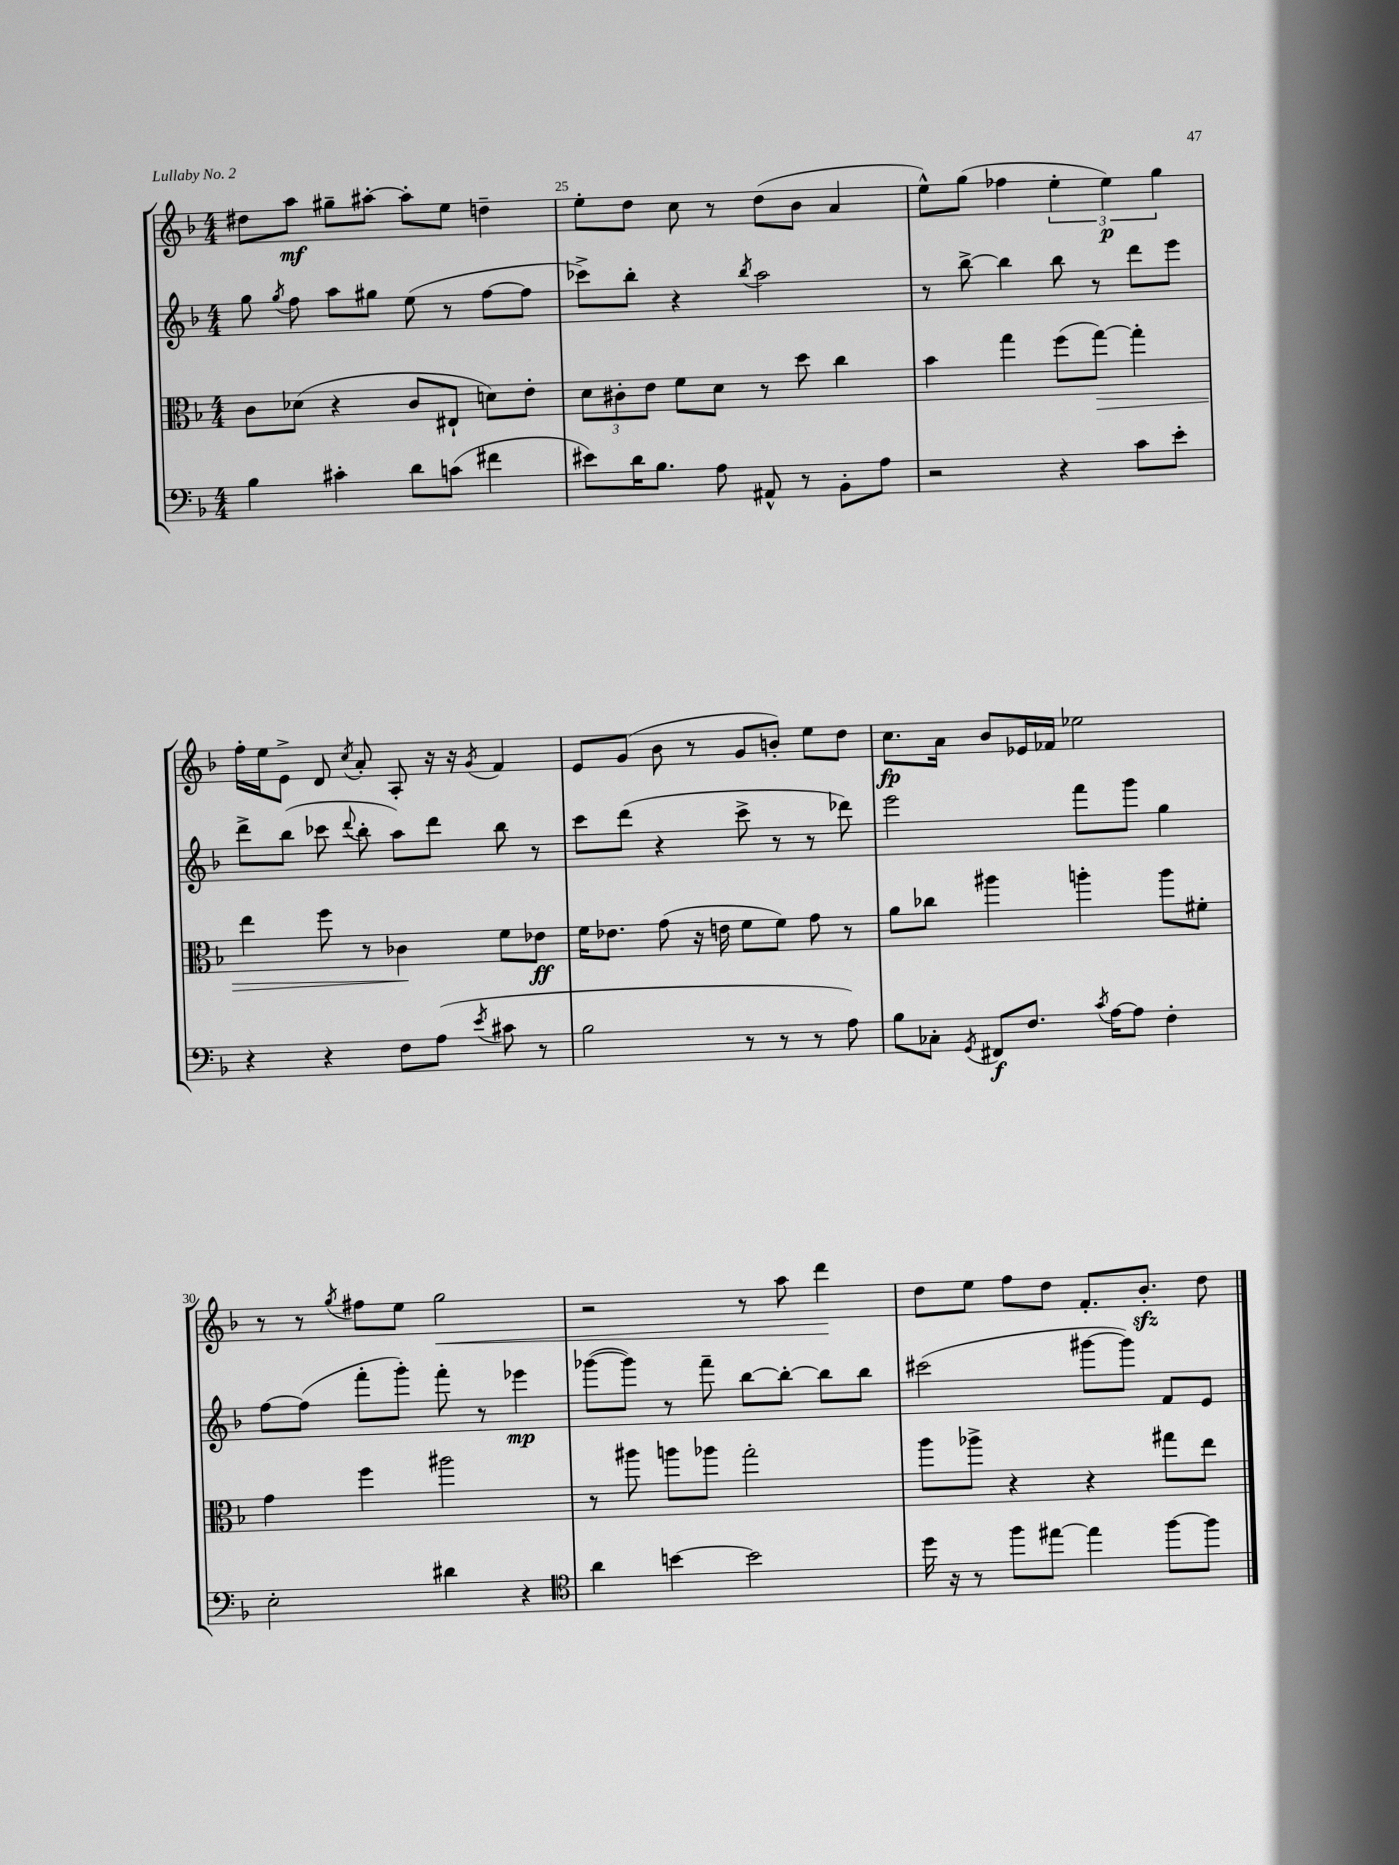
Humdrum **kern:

**kern	**kern	**kern	**kern
*staff4	*staff3	*staff2	*staff1
*clefF4	*clefC3	*clefG2	*clefG2
*k[b-]	*k[b-]	*k[b-]	*k[b-]
*M4/4	*M4/4	*M4/4	*M4/4
4B-\	8c\L	8gg\	8dd#\L
.	.	8qgg/	.
.	(8d-\J	8ff\	8aa\J
4c#'\	4r	8aa\L	8gg#~\L
.	.	8gg#\J	[8aa#'\J
8d\L	8c/L	(8ee\	8aa#'\]L
(8c\J	8E#`/J	8r	8ee\J
4f#\	8d\L)	[8ff\L	4dd~\
.	8e'\J	8ff\]J	.
=	=	=	=
8e#\L)	12d\L	8ccc-^\L)	8ee'\L
.	12c#'\	.	.
16d\K	.	8bb-'\J	8dd\J
.	12e\J	.	.
8.B-\J	.	.	.
.	8f\L	4r	8cc\
8A\	8d\J	.	8r
.	.	8qbb-/	.
8AA#^^/	8r	2aa\	(8dd\L
8r	8dd\	.	8b-\J
8BB-'\L	4cc\	.	4a/
8A\J	.	.	.
=	=	=	=
2r	4b-\	8r	8ee^^\L)
.	.	[8bb-^\	(8gg\J
.	4gg\	4bb-\]	4ff-\
4r	(8ff\L	8bb-\	6ee'\
.	[8gg\J)	8r	.
.	.	.	6ee\)
8c\L	4gg'\]	8ddd\L	.
.	.	.	6gg\
8e'\J	.	8eee\J	.
=	=	=	=
4r	4ee\	8ddd^\L	16ff'\LL
.	.	.	16ee\J
.	.	(8bb-\J	8e^\J
4r	8ff\	8ccc-\	8d/
.	.	8qqddd/	8qcc/
.	8r	8bb-'\	8a'/
8F\L	4c-\	8aa\L)	8A'/
(8A\J	.	8ddd\J	16r
.	.	.	16r
8qe/	.	.	8qg/
8c#\	8f\L	8bb-\	4f/
8r	8e-\J	8r	.
=	=	=	=
2B-\	16f\LK	8ccc\L	8e/L
.	8.e-\J	.	.
.	.	(8ddd\J	(8g/J
.	(8g\	4r	8b-\
.	16r	.	8r
.	16e\	.	.
8r	8f\L	8ccc^\	8g/L
8r	8f\J)	8r	8b'/J)
8r	8g\	8r	8ee\L
8A\)	8r	8ddd-\)	8dd\J
=	=	=	=
8B-\L	8a\L	2eee\	8.cc\L
8C-'\J	8cc-\J	.	.
.	.	.	16a\Jk
8qGG/	.	.	.
8FF#/L	4aa#\	.	8b-/L
8.F/J	.	.	16e-/L
.	.	.	16f-/JJ
.	4aa'\	8fff\L	2ee-\
8qc/	.	.	.
[16A\LK	.	.	.
8A\]J	.	8ggg\J	.
4F'\	8aa\L	4gg\	.
.	8f#'\J	.	.
=	=	=	=
2E'\	4g\	[8ff\L	8r
.	.	(8ff\]J	8r
.	.	.	8qgg/
.	4ff\	8fff'\L	8ff#\L
.	.	8ggg'\J)	8ee\J
4d#\	2aa#\	8fff'\	2gg\
.	.	8r	.
4r	.	4eee-\	.
=	=	=	=
*clefC4	*	*	*
4a\	8r	([8ggg-\L	2r
.	8aa#\	8ggg-\]J)	.
[4b\	8aa\L	8r	.
.	8aa-\J	8fff~\	.
2b\]	2gg'\	[8bb-\L	8r
.	.	8bb-'\_J	8aa\
.	.	8bb-\]L	4ddd\
.	.	8bb-\J	.
=	=	=	=
16dd\	8aa\L	(2ccc#\	8dd\L
16r	.	.	.
8r	8aa-^\J	.	8ee\J
8ff\L	4r	.	8ff\L
[8ee#\J	.	.	8dd\J
4ee#\]	4r	[8ggg#\L	8.f'/L
.	.	8ggg#\]J)	.
.	.	.	8.b-'/J
[8ff\L	8gg#\L	8f/L	.
8ff\]J	8ee\J	8e/J	8dd\
==	==	==	==
*-	*-	*-	*-
